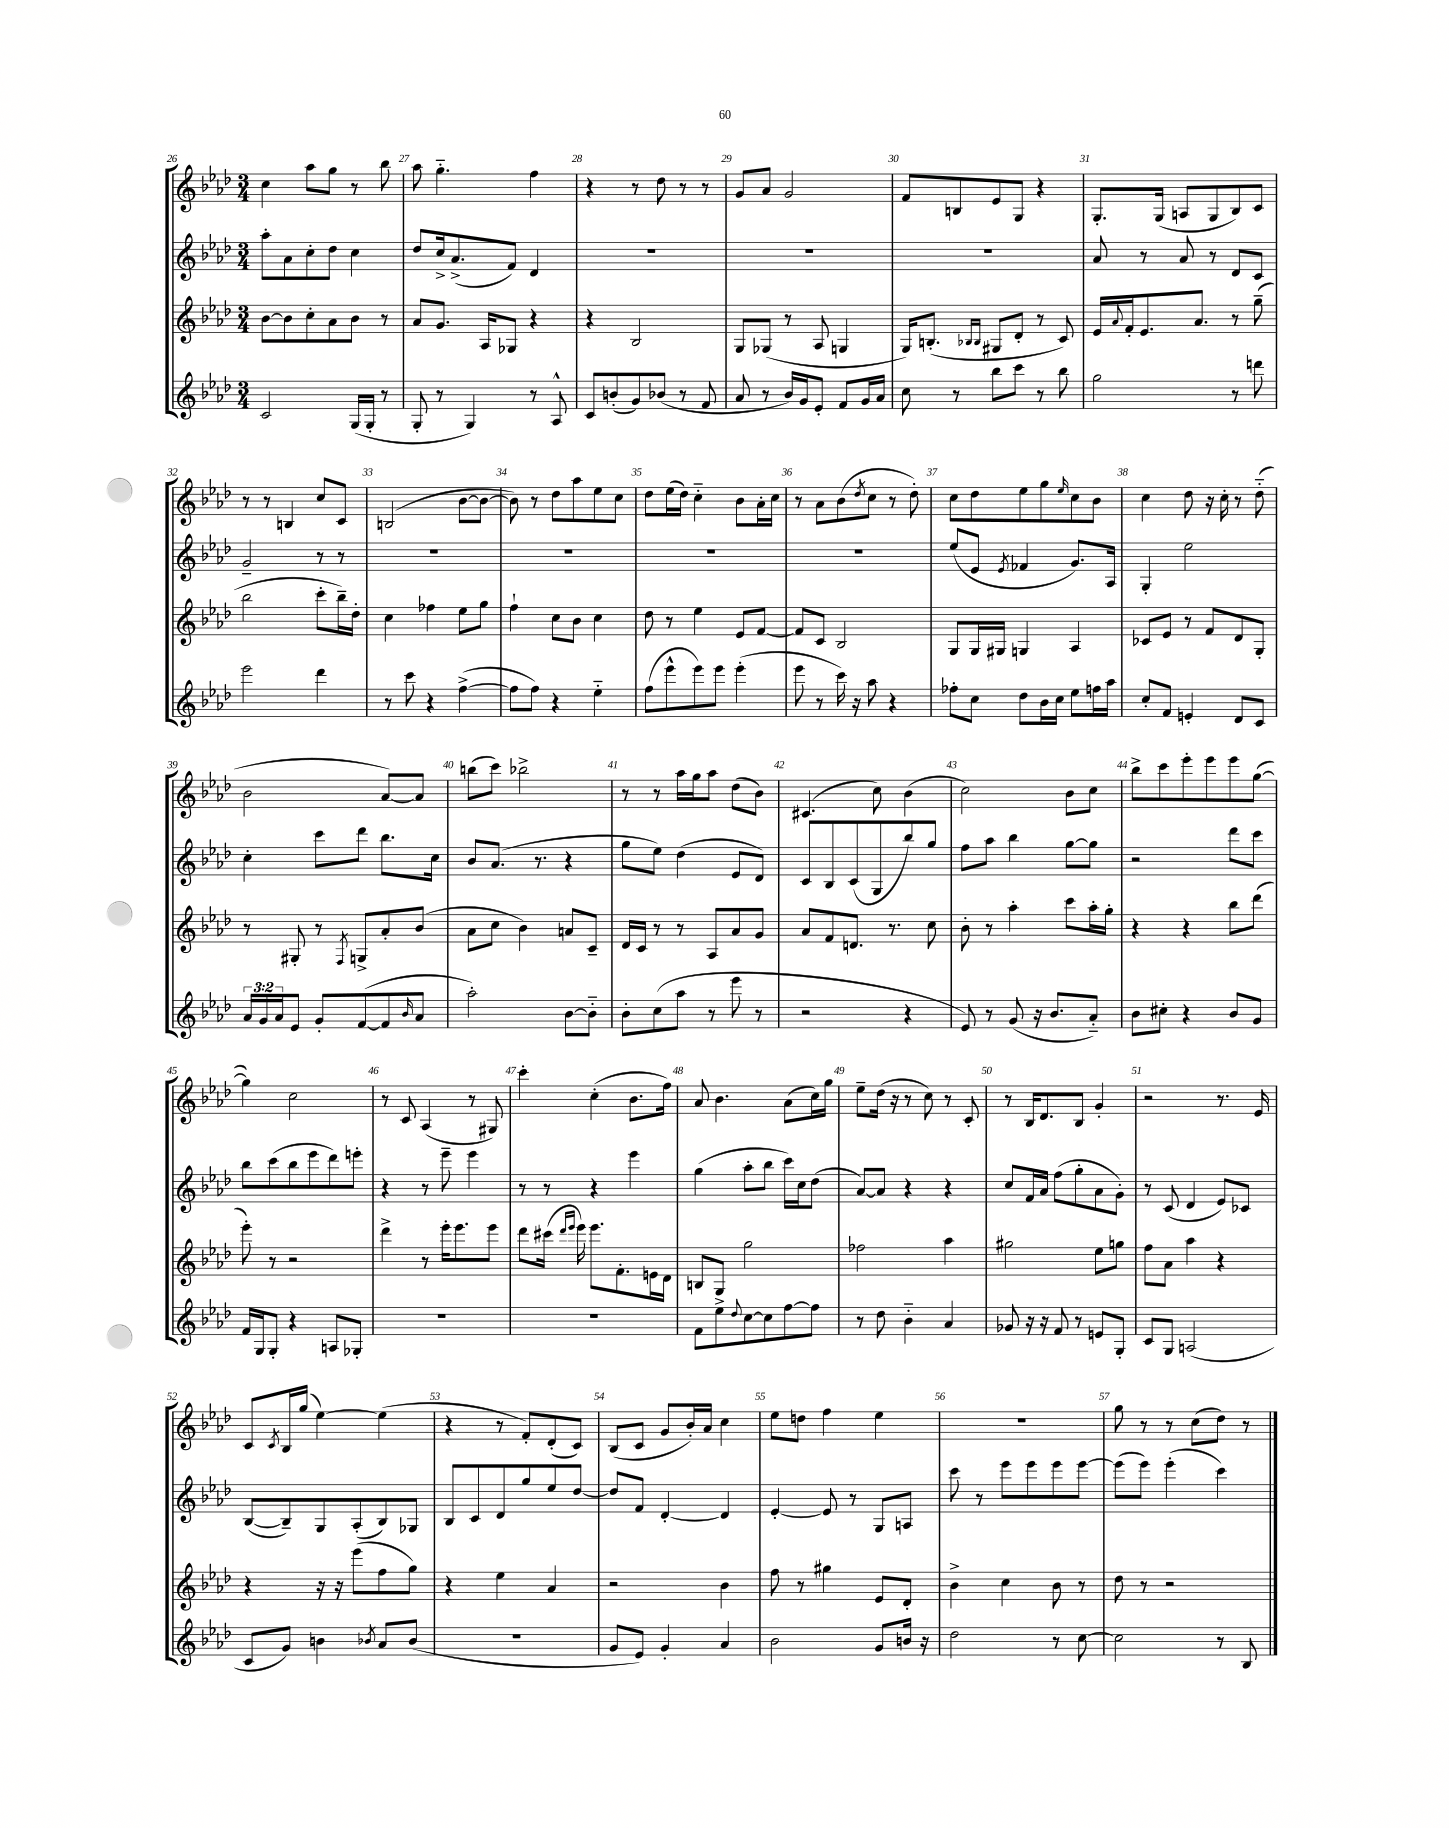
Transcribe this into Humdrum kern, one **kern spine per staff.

**kern	**kern	**kern	**kern
*staff4	*staff3	*staff2	*staff1
*clefG2	*clefG2	*clefG2	*clefG2
*k[b-e-a-d-]	*k[b-e-a-d-]	*k[b-e-a-d-]	*k[b-e-a-d-]
*M3/4	*M3/4	*M3/4	*M3/4
2c	[8b-	8aa-'	4cc
.	8b-]	8a-	.
.	8cc'	8cc'	8aa-
.	8a-	8dd-	8gg
(16G	8b-	4cc	8r
16G'	.	.	.
8r	8r	.	8bb-
=	=	=	=
8G'	8a-	8dd-	8aa-
8r	8.g	16cc^	4.gg'~
.	.	(8.a-^	.
4G)	.	.	.
.	16A-	.	.
.	8G-	8f)	.
8r	4r	4d-	4ff
8A-^^	.	.	.
=	=	=	=
8c	4r	2.r	4r
(8b'	.	.	.
8g)	2B-	.	8r
(8b-	.	.	8dd-
8r	.	.	8r
8f	.	.	8r
=	=	=	=
8a-	8G	2.r	8g
8r	(8G-	.	8a-
16b-)	8r	.	2g
16g	.	.	.
8e-'	8A-	.	.
8f	4G	.	.
16g	.	.	.
16a-	.	.	.
=	=	=	=
8cc	16G)	2.r	8f
.	(8.B'	.	.
8r	.	.	8B
.	16qqB-	.	.
.	16qqB-	.	.
8bb-	8G#	.	8e-
8ccc	8d-'	.	8G
8r	8r	.	4r
8bb-	8c)	.	.
=	=	=	=
2gg	16e-	8a-	8.G'
.	8qqa-	.	.
.	16f'	.	.
.	8.e-	8r	.
.	.	.	(16G
.	.	8a-	8A
.	8.a-	.	.
.	.	8r	8G
8r	8r	8d-	8B-)
8ddd	(8gg~	8c	8c
=	=	=	=
2eee-	2bb-	2g~	8r
.	.	.	8r
.	.	.	4B
4ddd-	8ccc'	8r	8cc
.	16bb-~)	8r	8c
.	16dd-'	.	.
=	=	=	=
8r	4cc	2.r	(2B
8ccc	.	.	.
4r	4ff-	.	.
([4ff^	8ee-	.	[8b-
.	8gg	.	8b-_
=	=	=	=
8ff]	4ff`	2.r	8b-])
8ff)	.	.	8r
4r	8cc	.	8dd-
.	8b-	.	8aa-
4ee-'~	4cc	.	8ee-
.	.	.	8cc
=	=	=	=
(8ff	8dd-	2.r	8dd-
8eee-^^	8r	.	(16ee-
.	.	.	16dd-)
8eee-)	4ee-	.	4cc'~
8eee-	.	.	.
(4eee-'	8e-	.	8b-
.	[8f	.	16a-'
.	.	.	16cc
=	=	=	=
8eee-	8f]	2.r	8r
8r	8c	.	8a-
16ccc)	2B-	.	(8b-
16r	.	.	.
.	.	.	8qdd-
8aa-	.	.	8cc
4r	.	.	8r
.	.	.	8dd-')
=	=	=	=
8ff-'	8G	(8ee-	8cc
8cc	16G	8e-	8dd-
.	16G#	.	.
.	.	8qe-	.
8dd-	4G	4f-	8ee-
16b-	.	.	8gg
16cc	.	.	.
.	.	.	16qqee-
8ee-	4A-	8.g)	8cc
16ff	.	.	8b-
16aa-	.	16A-	.
=	=	=	=
8cc'	8c-	4G'	4cc
8f	8e-	.	.
4e'	8r	2ee-	8dd-
.	8f	.	16r
.	.	.	16cc'
8d-	8d-	.	8r
8c	8G'	.	(8dd-'~
=	=	=	=
24a-	8r	4cc'	2b-
24g	.	.	.
24a-	.	.	.
8e-	8G#'	.	.
8g'	8r	8ccc	.
.	8qF	.	.
([8f	8G^	8ddd-	.
8f]	8a-'	8.bb-	[8a-)
16qqb-	.	.	.
8a-	(8b-	.	8a-]
.	.	16cc	.
=	=	=	=
2aa-')	8a-	8b-	(8bb
.	8cc	(8.a-	8ccc)
.	4b-)	.	2bb-^
.	.	8.r	.
[8b-	8a	4r	.
8b-'~]	8c~	.	.
=	=	=	=
8b-'	16d-	8gg	8r
.	16c	.	.
(8cc	8r	8ee-)	8r
8aa-	8r	(4dd-	16aa-
.	.	.	16gg
8r	8A-	.	8aa-
8eee-	8a-	8e-	(8dd-
8r	8g	8d-)	8b-)
=	=	=	=
2r	8a-	8c	(4.c#
.	8f	8B-	.
.	8.d	(8c	.
.	.	8G	8cc)
.	8.r	.	.
4r	.	8bb-)	(4b-
.	8cc	8gg	.
=	=	=	=
8e-)	8b-'	8ff	2cc)
8r	8r	8aa-	.
(8g	4aa-'	4bb-	.
16r	.	.	.
8.b-	.	.	.
.	8ccc	[8gg	8b-
8a-'~)	16aa-'	8gg]	8cc
.	16gg'	.	.
=	=	=	=
8b-	4r	2r	8bb-^
8cc#'	.	.	8ccc
4r	4r	.	8eee-'
.	.	.	8eee-
8b-	8bb-	8ddd-	8eee-
8g	(8ddd-	8ccc	([8gg
=	=	=	=
16f	8eee-')	8bb-	4gg])
16G	.	.	.
8G'	8r	(8ccc	.
4r	2r	8bb-	2cc
.	.	8eee-	.
8A	.	8ddd-)	.
8G-'	.	8eee'	.
=	=	=	=
2.r	4ddd-^	4r	8r
.	.	.	8c
.	8r	8r	(4A-
.	16eee-'	8eee-~	.
.	8.eee-	.	.
.	.	4eee-	8r
.	8eee-	.	8G#)
=	=	=	=
2.r	8ddd-	8r	4ccc'
.	(16ccc#	8r	.
.	16qqddd-	.	.
.	16qqeee-	.	.
.	16eee-)	.	.
.	8.eee-	4r	(4cc'
.	8.f'	.	.
.	.	4eee-	8.b-
.	16e	.	.
.	16d-	.	16ff)
=	=	=	=
8f	8B	(4gg	8a-
8ee-	8G^	.	4.b-
8qqdd-	.	.	.
[8cc	2gg	8aa-'	.
8cc]	.	8bb-	.
[8ff	.	16ccc)	(8a-
.	.	16cc	.
8ff]	.	(8dd-	16cc)
.	.	.	16gg
=	=	=	=
8r	2ff-	[8a-)	8ee-~
8dd-	.	8a-]	(16dd-
.	.	.	16r
4b-'~	.	4r	8r
.	.	.	8cc)
4a-	4aa-	4r	8r
.	.	.	8c'
=	=	=	=
8g-	2gg#	8cc	8r
16r	.	16f	16B-
16r	.	16a-	8.d-
8f	.	(8ff	.
8r	.	8gg'	8B-
8e	8ee-	8a-	4g'
8G'	8gg	8g')	.
=	=	=	=
8c	8ff	8r	2r
8G	8a-	(8c	.
(2A	4aa-	4d-	.
.	4r	8e-)	8.r
.	.	8c-	.
.	.	.	16e-
=	=	=	=
8c	4r	([8B-	8c
.	.	.	8qc
8g)	.	8B-~])	16B-
.	.	.	(16gg
4b	16r	8G	[4ee-)
.	16r	.	.
.	(8eee-	(8A-'	.
8qb-	.	.	.
8a-	8ff	8B-)	(4ee-]
(8b-	8gg)	8G-	.
=	=	=	=
2.r	4r	8B-	4r
.	.	8c	.
.	4ee-	8d-	8r
.	.	8gg	8f')
.	4a-	8ee-	(8d-'
.	.	[8dd-	8c)
=	=	=	=
8g	2r	8dd-]	(8B-
8e-)	.	8f	8c
4g'	.	[4d-'	8g
.	.	.	16b-')
.	.	.	16a-
4a-	4b-	4d-]	4cc
=	=	=	=
2b-	8ff	[4e-'	8ee-
.	8r	.	8dd
.	4gg#	8e-]	4ff
.	.	8r	.
8g	8e-	8G	4ee-
16b	8d-'	8A	.
16r	.	.	.
=	=	=	=
2dd-	4b-^	8ccc	2.r
.	.	8r	.
.	4cc	8eee-	.
.	.	8eee-	.
8r	8b-	8eee-	.
[8cc	8r	[8eee-	.
=	=	=	=
2cc]	8dd-	(8eee-]	8gg
.	8r	8eee-)	8r
.	2r	(4eee-'	8r
.	.	.	(8cc
8r	.	4ccc)	8dd-)
8B-	.	.	8r
==	==	==	==
*-	*-	*-	*-
